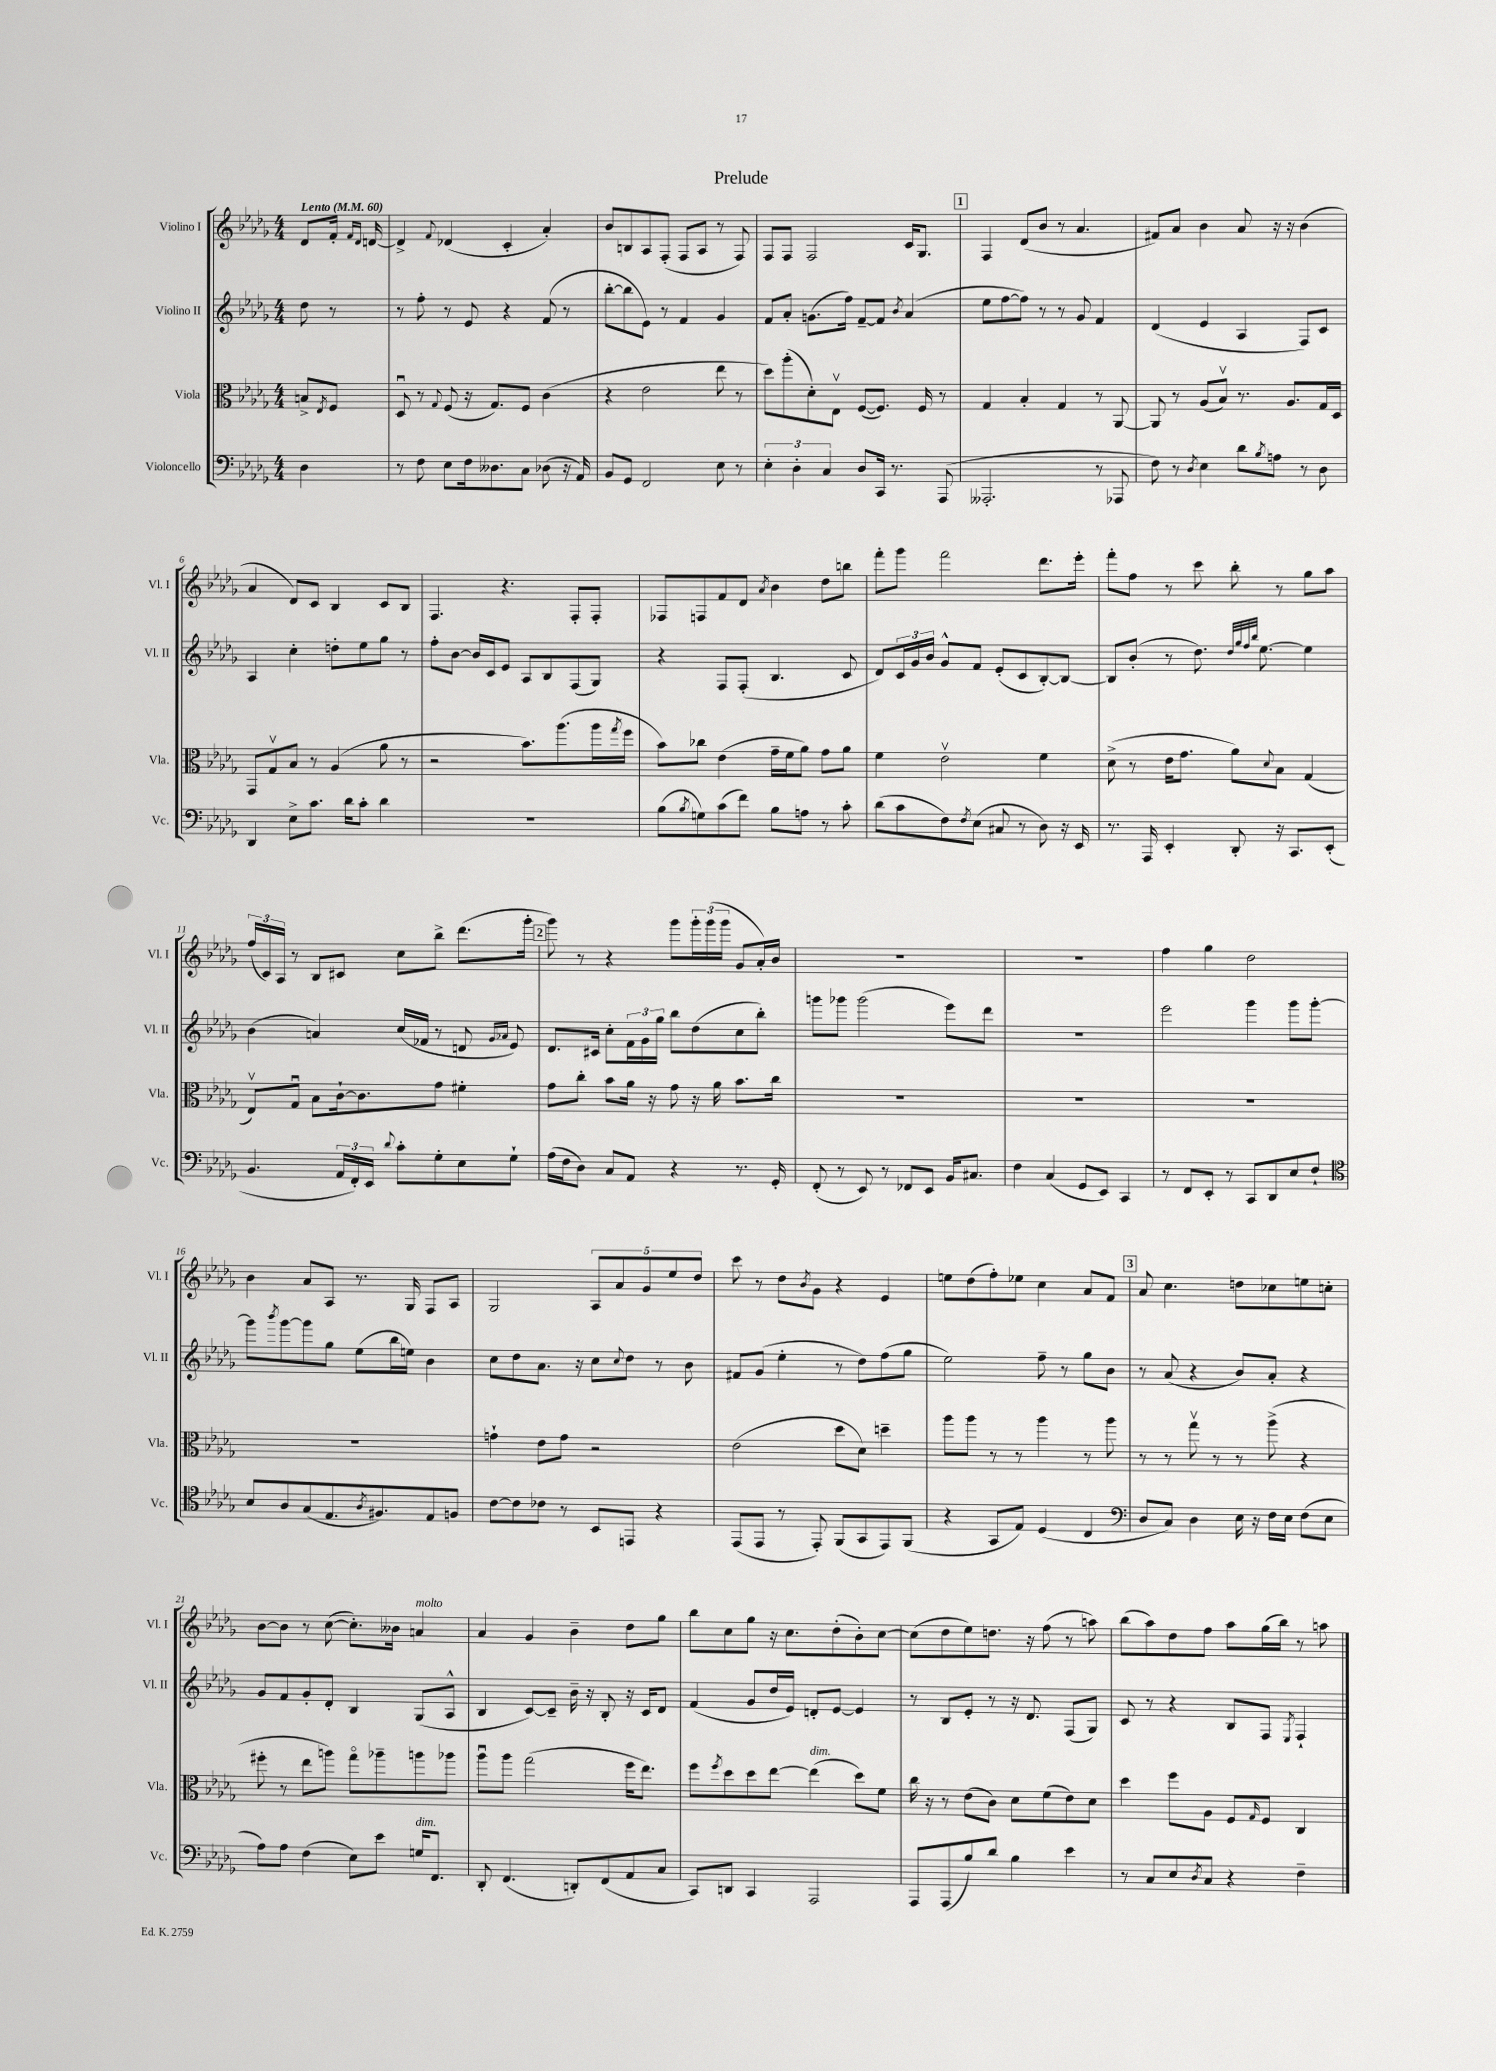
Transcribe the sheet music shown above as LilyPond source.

\header { title = "Prelude" }
<<
\new StaffGroup <<
\new Staff = "s0" \with { instrumentName = "Violino I" shortInstrumentName = "Vl. I" } {
    \clef treble \key des \major \numericTimeSignature \time 4/4 \partial 4 \tempo "Lento" 4 = 60
    des'8 f'16-. \grace { f'16 des'16 } d'16~ |
    d'4-> \appoggiatura { f'8 } des'4( c'4-. aes'4-.) |
    bes'8 b8 aes8 f8-.( f8 aes8 r8 f8) |
    f8 f8 f2 c'16 ges8. |
    \mark \markup { \box "1" } f4 des'8( bes'8 r8 aes'4. |
    fis'8) aes'8 bes'4 aes'8 r16 r16 bes'4( |
    aes'4 des'8) c'8 bes4 c'8 bes8 |
    f4. r4. f8-. f8-. |
    fes8 f8 f'8 des'8 \acciaccatura { aes'8 } bes'4 des''8 b''8 |
    f'''8-. ges'''8 f'''2 des'''8. ees'''16-. |
    f'''8-. f''8 r8 c'''8 bes''8-. r8 ges''8 aes''8 |
    \tuplet 3/2 { f''16( c'16) aes16 } r8 bes8 cis'8 c''8 bes''8-> des'''8.( ges'''16-. |
    \mark \markup { \box "2" } ges'''8) r8 r4 ges'''8 \tuplet 3/2 { ges'''16-. ges'''16( ges'''16 } ges'8 aes'16-.) bes'16 |
    R1 |
    R1 |
    f''4 ges''4 des''2 |
    bes'4 aes'8 aes8 r8. ges16 f8 aes8 |
    ges2 \tuplet 5/4 { aes8 aes'8 ges'8 ees''8 des''8 } |
    c'''8 r8 des''8 \acciaccatura { bes'8 } ges'8 r4 ees'4 |
    e''8 des''8( f''8-.) ees''8 c''4 aes'8 f'8 |
    \mark \markup { \box "3" } aes'8 c''4. d''8 ces''8 e''8 c''8-. |
    bes'8~ bes'8 r8 c''8~( c''8.-.) beses'16 a'4^\markup { \italic "molto" } |
    aes'4 ges'4 bes'4-- des''8 ges''8 |
    bes''8 c''8 ges''8 r16 c''8. des''8-.( bes'8-.) c''8~ |
    c''8( des''8 ees''8) d''8. r16 f''8( r8 a''8) |
    bes''8( aes''8) des''8 f''8 aes''8 ges''16( bes''16) r8 a''8 \bar "|." |
}
\new Staff = "s1" \with { instrumentName = "Violino II" shortInstrumentName = "Vl. II" } {
    \clef treble \key des \major \numericTimeSignature \time 4/4 \partial 4
    des''8 r8 |
    r8 f''8-. r8 ees'8 r4 f'8( r8 |
    bes''8~-. bes''8 ees'8) r8 f'4 ges'4 |
    f'8 aes'8-. g'8.( f''16) f'8~-- f'8 \acciaccatura { bes'8 } aes'4( |
    \mark \markup { \box "1" } ees''8 f''8~ f''8) r8 r8 ges'8 f'4 |
    des'4( ees'4 aes4 f8) c'8 |
    aes4 c''4-. d''8-. ees''8 ges''8 r8 |
    f''8-. bes'8~ bes'16 c'16 ees'8 aes8 bes8 f8( ges8) |
    r4 f8 f8-.( bes4. c'8 |
    des'8) \tuplet 3/2 { c'16 ges'16 bes'16 } ges'8-^ f'8 ees'8-.( c'8 bes8~-.) bes8~ |
    bes8 bes'8-.( r8 des''8.) \grace { des''32 ges''32 f''32 bes''32 } ees''8.~ ees''4 |
    bes'4( a'4) c''16( fes'16 r8 d'8 \grace { ges'16 aes'16 } ees'8) |
    \mark \markup { \box "2" } des'8. cis'16 c''8-. \tuplet 3/2 { f'16 ges'16 ges''16 } bes''8 des''8( c''8 bes''8-.) |
    g'''8 ges'''8 ges'''2( ees'''8) des'''8 |
    R1 |
    ees'''2 ges'''4 ges'''8 ges'''8~-. |
    ges'''8 \acciaccatura { bes'''8 } ges'''8~ ges'''8 ges''8 ees''8( bes''16 e''16) bes'4 |
    c''8 des''8 aes'8. r16 c''8 \appoggiatura { c''8 } des''8 r8 bes'8 |
    fis'8 ges'8( ees''4-. r8 des''8) f''8( ges''8 |
    ees''2) f''8-- r8 ges''8 bes'8 |
    \mark \markup { \box "3" } r8 aes'8( r4 bes'8) aes'8-. r4 |
    ges'8 f'8 ges'8-. des'8-. bes4 ges8( aes8-^ |
    bes4 c'8~) c'8-- bes'16-- r16 bes8-. r16 c'16 des'8 |
    f'4( ges'8 des''16 ees'16) d'8-. ees'8~ ees'4 |
    r8 bes8 ees'8-. r8 r16 des'8. f8( ges8) |
    c'8 r8 r4 bes8 f8 \acciaccatura { ees8 } f4-! \bar "|." |
}
\new Staff = "s2" \with { instrumentName = "Viola" shortInstrumentName = "Vla." } {
    \clef alto \key des \major \numericTimeSignature \time 4/4 \partial 4
    b8-> \acciaccatura { ees8 } f8 |
    des8\downbow r8 \appoggiatura { ges8 } f8( r16 ges8.) f8 c'4( |
    r4 ees'2 ees''8 r8 |
    des''8) aes''8-.( des'8-.) ees8\upbow f8~( f8.) f16 r8 |
    \mark \markup { \box "1" } ges4 bes4-. ges4 r8 aes,8~ |
    aes,8 r8 aes8( bes8\upbow) r8. aes8. ges16 des16 |
    ges,8 ges8\upbow bes8 r8 aes4( aes'8 r8 |
    r2 bes'8.) aes''8.( aes''16 \acciaccatura { ges''8 } f''16 |
    bes'8) ces''8 ees'4( ges'16-- f'16 aes'8) ges'8 aes'8 |
    f'4 ees'2\upbow f'4 |
    des'8->( r8 ees'16 ges'8. aes'8) \appoggiatura { des'8 } bes8 ges4( |
    ees8\upbow) ges8\downbow bes8 c'16~-! c'8. ges'8 fis'4-. |
    \mark \markup { \box "2" } ges'8 c''8-. bes'8 aes'16 r16 ges'8 r16 aes'16 bes'8. c''16 |
    R1 |
    R1 |
    R1 |
    R1 |
    g'4-! ees'8 g'8 r2 |
    ees'2( des''8 des'8) d''4-- |
    aes''8 aes''8 r8 r8 aes''4 r8 aes''8 |
    \mark \markup { \box "3" } r8 r8 ges''8\upbow r8 r8 aes''8->( r4 |
    fis''8-. r8 ees''8 a''8) ges''8\flageolet aes''8-- a''8 aes''8 |
    aes''8\downbow aes''8 ges''2( f''16 ees''8.) |
    f''8 \acciaccatura { f''8 } des''8 des''8 ees''8~ ees''4^\markup { \italic "dim." }( des''8) f'8 |
    c''16 r16 r8 ees'8( c'8) des'8 f'8( ees'8) des'8 |
    des''4 f''8 aes8 f8 \grace { ges16 } f8 c4 \bar "|." |
}
\new Staff = "s3" \with { instrumentName = "Violoncello" shortInstrumentName = "Vc." } {
    \clef bass \key des \major \numericTimeSignature \time 4/4 \partial 4
    des4 |
    r8 f8 ees8 f16 deses8. c8 des8( r16 aes,16) |
    bes,8 ges,8 f,2 ees8 r8 |
    \tuplet 3/2 { ees4-. des4-. c4 } des8 c,16 r8. aes,,8( |
    \mark \markup { \box "1" } aeses,,2.-. r8 aes,,8 |
    f8) r8 \acciaccatura { des8 } ees4 des'8 \acciaccatura { bes8 } a8 r8 des8 |
    des,4 ees8-> c'8. des'16 c'8-. des'4 |
    R1 |
    bes8( \acciaccatura { bes8 } g8) c'8( f'8) bes8 a8 r8 c'8-. |
    des'8( c'8 f8) \acciaccatura { f8 } ees8( cis8 r8 des8) r16 ees,16 |
    r8. aes,,16 ees,4-. des,8-. r16 c,8. ees,8-.( |
    bes,4. \tuplet 3/2 { aes,16 f,16-.) ees,16 } \appoggiatura { des'8 } c'8-. ges8-. ees8 ges8-! |
    \mark \markup { \box "2" } aes16( f16 des8) c8 aes,8 r4 r8. ges,16-. |
    f,8-.( r8 ees,8) r8 fes,8 ees,8 bes,16 cis8. |
    f4 c4( ges,8 ees,8) c,4 |
    r8 f,8 ees,8-. r8 c,8 des,8 ees8 f8-! |
    \clef tenor bes8 aes8 ges8( ees8. \acciaccatura { aes8 } fis8.) ees8 f8 |
    c'8~ c'8 ces'8 r8 bes,8 e,8 r4 |
    ees,8( ees,8 r8 ees,8-.) f,8( ges,8 ees,8) f,8( |
    r4 ges,8 ees8) des4( c4 |
    \mark \markup { \box "3" } \clef bass des8 c8) des4 ees16 r16 f16 ees16 f8( ees8 |
    aes8) aes8 f4( ees8) ees'8 g16^\markup { \italic "dim." } f,8. |
    des,8-. f,4.( d,8-.) f,8( aes,8 c8 |
    c,8) d,8 c,4 aes,,2 |
    aes,,8 aes,,8( bes8) des'8 bes4 ees'4 |
    r8 c8 ees8 \acciaccatura { des8 } c8 r4 f4-- \bar "|." |
}
>>
>>
